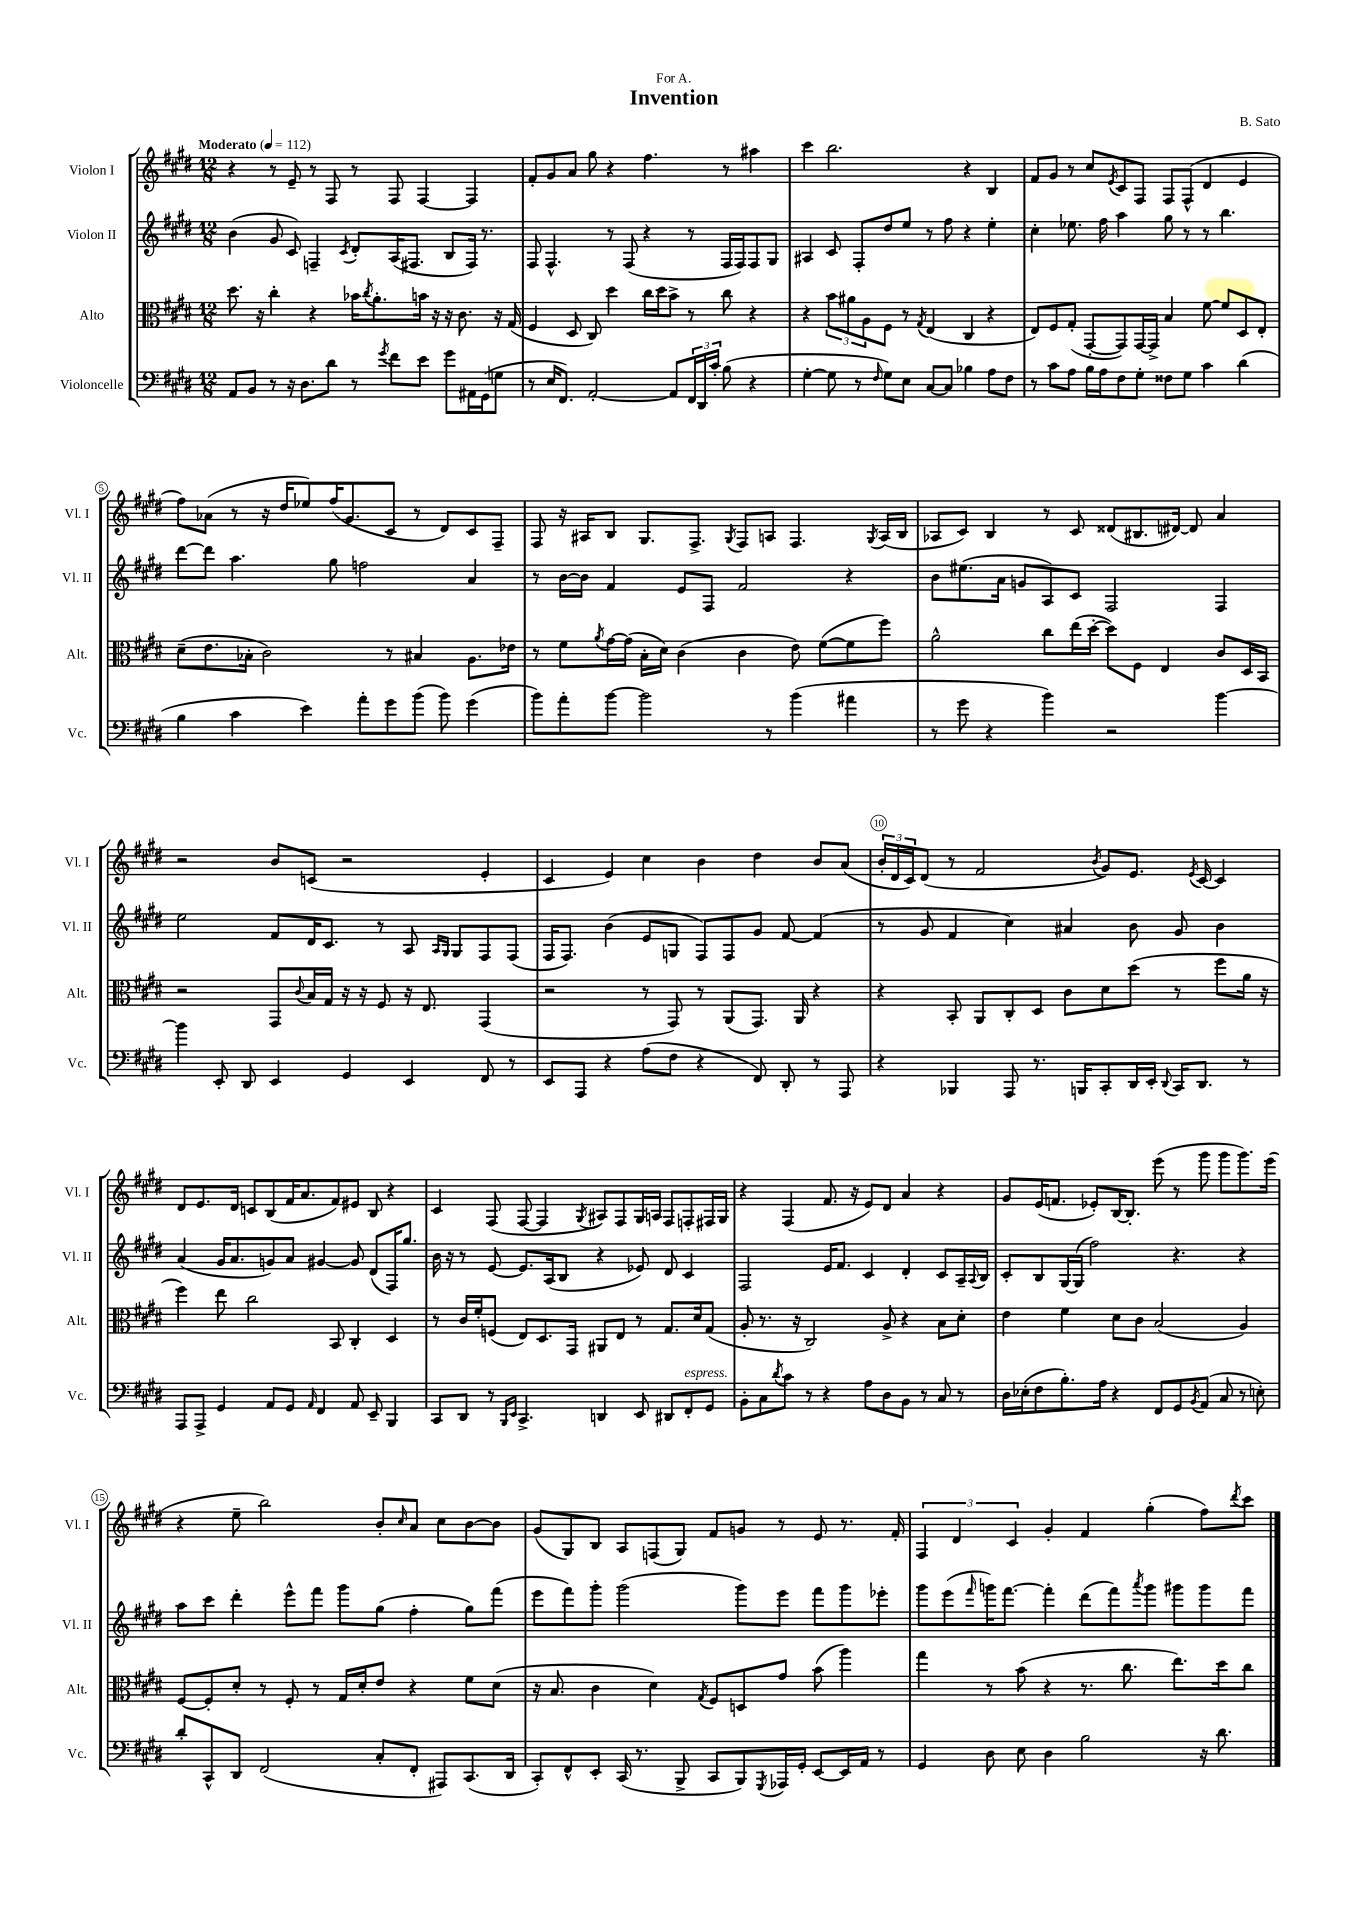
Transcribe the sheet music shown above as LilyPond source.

\header { title = "Invention" composer = "B. Sato" dedication = "For A." }
<<
\new StaffGroup <<
\new Staff = "s0" \with { instrumentName = "Violon I" shortInstrumentName = "Vl. I" } {
    \clef treble \key e \major \numericTimeSignature \time 12/8 \tempo "Moderato" 4 = 112
    r4 r8 e'8-- r8 fis8 r8 fis8 fis4~ fis4 |
    fis'8-. gis'8 a'8 gis''8 r4 fis''4. r8 ais''4 |
    cis'''4 b''2. r4 b4 |
    fis'8 gis'8 r8 cis''8 \acciaccatura { e'8 } cis'8 fis8 fis8 fis8-^( dis'4 e'4 |
    fis''8) aes'8( r8 r16 dis''16 ees''8) fis''16( gis'8. cis'8 r8 dis'8) cis'8 fis8-- |
    fis8 r16 ais16 b8 gis8. fis8.-> \acciaccatura { gis8 } fis8 a8 fis4. \acciaccatura { gis8 } a16( b16 |
    aes8 cis'8) b4 r8 cis'8 disis'8( bis8. dis'16~) dis'8 a'4 |
    r2 b'8 c'8( r2 e'4-. |
    cis'4 e'4) cis''4 b'4 dis''4 b'8 a'8( |
    \tuplet 3/2 { b'16-. dis'16 cis'16) } dis'8( r8 fis'2 \acciaccatura { b'8 } gis'8) e'8. \acciaccatura { e'8 } cis'16~ cis'4 |
    dis'8 e'8. dis'16 c'8 b8( fis'16 a'8. fis'8) eis'8 b8 r4 |
    cis'4 fis8( fis8~ fis4 \acciaccatura { gis8 } ais8) fis8 gis16 a16 fis8 f8-. fis16 gis16 |
    r4 fis4( fis'8. r16 e'8) dis'8 a'4 r4 |
    gis'8 e'16( f'8. ees'8-.) b16~ b8.-. e'''8( r8 gis'''8 gis'''8 gis'''8.) e'''16( |
    r4 e''8-- b''2) b'8-. \grace { cis''16 } a'8 cis''8 b'8~ b'8 |
    gis'8( gis8) b8 a8 f8( gis8) fis'8 g'8 r8 e'8 r8. fis'16-. |
    \tuplet 3/2 { fis4 dis'4 cis'4 } gis'4-. fis'4 gis''4-.( fis''8) \acciaccatura { dis'''8 } cis'''8 \bar "|." |
}
\new Staff = "s1" \with { instrumentName = "Violon II" shortInstrumentName = "Vl. II" } {
    \clef treble \key e \major \numericTimeSignature \time 12/8
    b'4( gis'8 cis'8) f4-- \acciaccatura { cis'8 } dis'8-. a16( fis8. b8 fis16) r8. |
    fis8 fis4.-^ r8 fis8( r4 r8 fis16 fis16) fis8 gis8 |
    ais4 cis'8 fis8-. dis''8 e''8 r8 fis''8 r4 e''4-. |
    cis''4-. ees''8. fis''16 a''4 gis''8 r8 r8 b''4. |
    dis'''8~ dis'''8 a''4. gis''8 f''2 a'4 |
    r8 b'16~ b'16 fis'4 e'8 fis8 fis'2 r4 |
    b'8 eis''8.( a'16 g'8 a8) cis'8 fis2 fis4 |
    e''2 fis'8 dis'16 cis'8. r8 a8 \grace { a16 gis16 } gis8 fis8 fis8( |
    fis16 fis8.) b'4( e'8 g8 fis8) fis8 gis'8 fis'8~ fis'4( |
    r8 gis'8 fis'4 cis''4) ais'4 b'8 gis'8 b'4 |
    a'4( gis'16 a'8. g'8) a'8 gis'4~ gis'8 dis'8( fis16) gis''8. |
    b'16 r16 r8 e'8~ e'8. a16( b8 r4 ees'8) dis'8 cis'4 |
    fis2 e'16 fis'8. cis'4 dis'4-. cis'8 a16-- \appoggiatura { a8 } b16 |
    cis'8-. b8 gis16~ gis16( fis''2) r4. r4 |
    a''8 cis'''8 dis'''4-. e'''8-^ fis'''8 gis'''8 gis''8( fis''4-. gis''8) fis'''8( |
    e'''8 fis'''8) gis'''8-. gis'''2( gis'''8) e'''8 fis'''8 gis'''8 ees'''8-. |
    gis'''8 e'''8( \grace { fis'''16 } g'''16) fis'''8.~ fis'''4-. dis'''8( fis'''8) \acciaccatura { a'''8 } g'''8 gis'''8 gis'''8 fis'''8 \bar "|." |
}
\new Staff = "s2" \with { instrumentName = "Alto" shortInstrumentName = "Alt." } {
    \clef alto \key e \major \numericTimeSignature \time 12/8
    dis''8. r16 cis''4-. r4 bes'16 \acciaccatura { cis''8 } a'8.-. b'16 r16 r16 cis'8. r16 gis16( |
    fis4 dis8 cis8) dis''4 cis''16 dis''16 b'8-> r8 cis''8 r4 |
    r4 \tuplet 3/2 { b'8 ais'8 a8 } fis8 r8 \acciaccatura { gis8 } e4( cis4 r4 |
    e8) fis8 gis8-.( gis,8~-. gis,8) gis,16~ gis,16-> b4 fis'8~ fis'8 dis8 e8-. |
    dis'8--( e'8. bes16-. cis'2) r8 bis4 a8. ees'16 |
    r8 fis'8 \acciaccatura { a'8 } gis'16~ gis'16( b16-. dis'16) cis'4( cis'4 e'8) fis'8~( fis'8 fis''8) |
    a'2-^ cis''8 e''16( dis''16~-. dis''8) fis8 e4 cis'8 dis16 b,16 |
    r2 gis,8 \appoggiatura { cis'8 } b16 gis16 r16 r16 fis8 r16 e8. gis,4( |
    r2 r8 gis,8) r8 a,8( gis,8.) a,16 r4 |
    r4 b,8-. a,8 cis8-. dis8 cis'8 dis'8 dis''8( r8 fis''8 a'16 r16 |
    fis''4) e''8 cis''2 b,8 cis4-. dis4 |
    r8 cis'16 fis'16-. f8( e8) dis8. gis,16 ais,8 e8 r8 gis8. dis'16 gis8( |
    a8-. r8. r16 cis2) a8-> r4 b8 dis'8-. |
    e'4 fis'4 dis'8 cis'8 b2( a4) |
    fis8~ fis8-. dis'8-. r8 fis8-. r8 gis16 dis'16-. e'8 r4 fis'8 dis'8( |
    r16 b8. cis'4 dis'4) \acciaccatura { gis8 } fis8 d8 gis'8 b'8( a''4) |
    gis''4 r8 b'8( r4 r8. cis''8. e''8.) dis''16 cis''8 \bar "|." |
}
\new Staff = "s3" \with { instrumentName = "Violoncelle" shortInstrumentName = "Vc." } {
    \clef bass \key e \major \numericTimeSignature \time 12/8
    a,8 b,8 r8 r16 dis8. dis'8 r8 \acciaccatura { gis'8 } fis'8 e'8 gis'8 ais,16 gis,16( g8 |
    r8 e16 fis,8.) a,2~-. a,8 \tuplet 3/2 { fis,16 dis,16 cis'16-. } b8( r4 |
    gis4~-. gis8 r8 \grace { fis16 } gis8) e8 cis8~ cis8 bes4 a8 fis8 |
    r8 cis'8 a8 b16 a16 fis8 gis8-. fisis8 gis8 cis'4 dis'4( |
    b4 cis'4 e'4) a'8-. gis'8 b'8( b'8) gis'4( |
    b'8) a'8-. b'8~ b'2 r8 b'4( ais'4 |
    r8 gis'8 r4 b'4) r2 b'4~ |
    b'4 e,8-. dis,8 e,4 gis,4 e,4 fis,8 r8 |
    e,8 a,,8 r4 a8( fis8 r4 fis,8) dis,8-. r8 a,,8 |
    r4 bes,,4 a,,8 r8. b,,16 cis,8-. dis,16 e,16-. \appoggiatura { dis,8 } cis,16 dis,8. r8 |
    a,,8 a,,8-> gis,4 a,8 gis,8 \grace { a,16 } fis,4 a,8 e,8-- b,,4 |
    cis,8 dis,8 r8 \grace { b,,16 e,16 } cis,4.-> d,4 e,8 dis,8 fis,8-.^\markup { \italic "espress." } gis,8 |
    b,8-. cis8 \acciaccatura { dis'8 } cis'8 r8 r4 a8 dis8 b,8 r8 cis8 r8 |
    dis16 ees16-.( fis8 b8.-.) a16 r4 fis,8 gis,8 \acciaccatura { b,8 } a,8( cis8 r8 e8-.) |
    dis'8-. cis,8-^ dis,8 fis,2( cis8-. fis,8-. ais,,8) cis,8.( dis,16 |
    cis,8-.) fis,8-^ e,8-. cis,16( r8. b,,8-> cis,8 b,,8) \acciaccatura { gis,,8 } aes,,16 gis,16-. e,8~ e,16 a,16 r8 |
    gis,4 dis8 e8 dis4 b2 r16 dis'8. \bar "|." |
}
>>
>>
\layout { \context { \Score \override BarNumber.break-visibility = ##(#f #t #t) barNumberVisibility = #(every-nth-bar-number-visible 5) \override BarNumber.stencil = #(make-stencil-circler 0.1 0.3 ly:text-interface::print) } }
